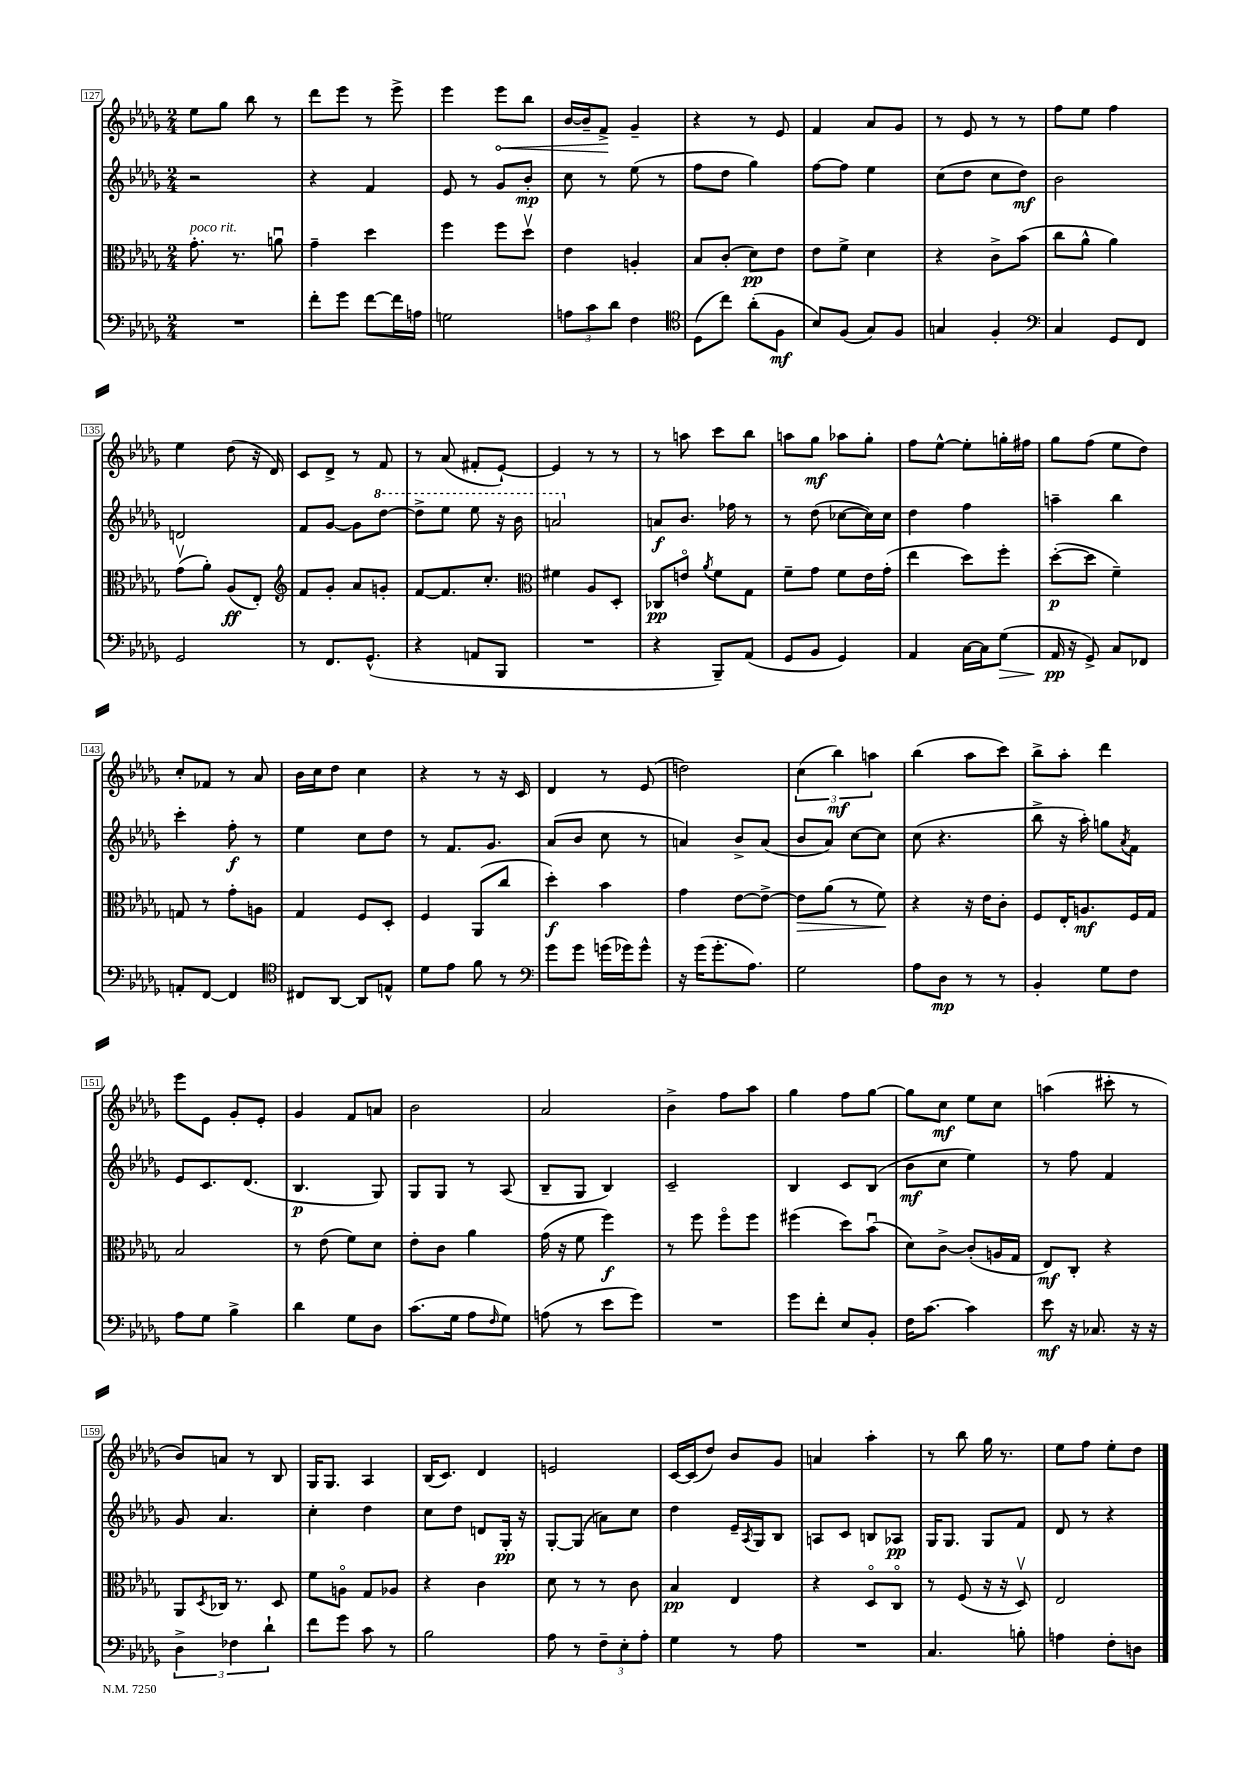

**kern	**kern	**kern	**kern
*staff4	*staff3	*staff2	*staff1
*clefF4	*clefC3	*clefG2	*clefG2
*k[b-e-a-d-g-]	*k[b-e-a-d-g-]	*k[b-e-a-d-g-]	*k[b-e-a-d-g-]
*M2/4	*M2/4	*M2/4	*M2/4
2r	8.g-'	2r	8ee-
.	.	.	8gg-
.	8.r	.	.
.	.	.	8bb-
.	8au	.	8r
=	=	=	=
8f'	4g-~	4r	8ddd-
8g-	.	.	8eee-
[8f	4dd-	4f	8r
16f]	.	.	8eee-^
16A	.	.	.
=	=	=	=
2G	4ff	8e-	4eee-
.	.	8r	.
.	8ff	8g-	8eee-
.	8dd-v	8b-'	8bb-
=	=	=	=
12A	4e-	8cc	[16b-
.	.	.	16b-~]
12c	.	.	.
.	.	8r	8f^
12d-	.	.	.
4F	4A'	(8ee-	4g-~
.	.	8r	.
=	=	=	=
*clefC4	*	*	*
(8D-	8B-	8ff	4r
8cc)	(8c'	8dd-	.
(8a-'	8d-)	4gg-)	8r
8F	8e-	.	8e-
=	=	=	=
8B-)	8e-	[8ff	4f
(8F	8f^	8ff]	.
8G-)	4d-	4ee-	8a-
8F	.	.	8g-
=	=	=	=
4G	4r	(8cc	8r
.	.	8dd-	8e-
4F'	8c^	8cc	8r
.	(8b-	8dd-)	8r
=	=	=	=
*clefF4	*	*	*
4C	8cc	2b-	8ff
.	8a-^^	.	8ee-
8GG-	4a-)	.	4ff
8FF	.	.	.
=	=	=	=
2GG-	(8g-v	2d	4ee-
.	8a-')	.	.
.	(8A-	.	(8dd-
.	8E-')	.	16r
.	.	.	16d-)
=	=	=	=
*	*clefG2	*	*
8r	8f	8f	8c
8.FF	8g-'	[8g-	8d-^
.	8a-	8g-]	8r
(8.GG-^^	.	.	.
.	8g'	[8ddd-	8f
=	=	=	=
4r	[8f	8ddd-^]	8r
.	8.f]	8eee-	(8a-
8AA	.	8eee-	8f#'
.	8.cc'	.	.
8BBB-	.	16r	[8e-`)
.	.	16bb-	.
=	=	=	=
*	*clefC3	*	*
2r	4f#	2aa	4e-]
.	8A-	.	8r
.	8D-'	.	8r
=	=	=	=
4r	8C-	8a	8r
.	8eo	8.b-	8aa
.	8qa-	.	.
8BBB-~)	8f	.	8ccc
.	.	16ff-	.
(8AA-	8G-	8r	8bb-
=	=	=	=
8GG-	8f~	8r	8aa
8BB-	8g-	(8dd-	8gg-
4GG-)	8f	[8cc-	8aa-
.	16e-	16cc-])	8gg-'
.	(16g-'	16cc-	.
=	=	=	=
4AA-	4ee-	4dd-	8ff
.	.	.	[8ee-^^
[16C	8dd-)	4ff	8ee-']
16C]	.	.	.
(8G-	8ff'	.	16gg'
.	.	.	16ff#
=	=	=	=
16AA-	([8dd-'	4aa~	8gg-
16r	.	.	.
8GG-^)	8dd-]	.	(8ff
8C	4f~)	4bb-	8ee-
8FF-	.	.	8dd-)
=	=	=	=
8AA'	8G	4ccc'	8cc'
[8FF	8r	.	8f-
4FF]	8g-'	8ff'	8r
.	8A	8r	8a-
=	=	=	=
*clefC4	*	*	*
8C#	4G-	4ee-	16b-
.	.	.	16cc
[8AA-	.	.	8dd-
8AA-]	8F	8cc	4cc
8E^^	8D-'	8dd-	.
=	=	=	=
8d-	4F	8r	4r
8e-	.	8.f	.
8f	(8AA-	.	8r
.	.	8.g-	.
8r	8cc	.	16r
.	.	.	16c
=	=	=	=
*clefF4	*	*	*
8g-	4dd-')	(8a-	4d-
8g-	.	8b-	.
(16g	4b-	8cc	8r
16g-)	.	.	.
8g-^^	.	8r	(8e-
=	=	=	=
16r	4g-	4a)	2dd)
(16g-	.	.	.
8.g-'	.	.	.
.	[8e-	8b-^	.
8.A-)	.	.	.
.	8e-^_	(8a	.
=	=	=	=
2G-	8e-]	8b-	(6cc
.	(8a-	8a-)	.
.	.	.	6bb-)
.	8r	[8cc	.
.	.	.	6aa
.	8f)	8cc]	.
=	=	=	=
8A-	4r	(8cc	(4bb-
8D-	.	4.r	.
8r	16r	.	8aa-
.	16e-	.	.
8r	8c'	.	8ccc)
=	=	=	=
4BB-'	8F	8bb-^	8bb-^
.	16E-'	16r	8aa-'
.	8.A	16aa-')	.
8G-	.	8gg	4ddd-
.	.	8qa-	.
8F	16F	8f	.
.	16G-	.	.
=	=	=	=
8A-	2B-	8e-	8eee-
8G-	.	8.c	8e-
4B-^	.	.	8g-'
.	.	(8.d-	.
.	.	.	8e-'
=	=	=	=
4d-	8r	4.B-	4g-
.	(8e-	.	.
8G-	8f)	.	8f
8D-	8d-	8G-)	8a
=	=	=	=
(8.c	8e-'	8G-	2b-
.	8c	8G-	.
16G-	.	.	.
8A-	4a-	8r	.
16qqF	.	.	.
8G-)	.	(8A-	.
=	=	=	=
(8A	(16g-	8B-~	2a-
.	16r	.	.
8r	8f	8G-	.
8e-	4ff)	4B-)	.
8g-)	.	.	.
=	=	=	=
2r	8r	2c~	4b-^
.	8ff	.	.
.	8ffo	.	8ff
.	8ff	.	8aa-
=	=	=	=
8g-	(4ff#	4B-	4gg-
8f'	.	.	.
8E-	8dd-)	8c	8ff
8BB-'	(8b-u	(8B-	[8gg-
=	=	=	=
16F	8d-)	8b-	8gg-]
[8.c	.	.	.
.	[8c^	8cc	8cc
4c]	(8c']	4ee-)	8ee-
.	16A	.	8cc
.	16G-	.	.
=	=	=	=
8e-	8E-)	8r	(4aa
16r	8C'	8ff	.
8.C-	.	.	.
.	4r	4f	8ccc#'
16r	.	.	8r
16r	.	.	.
=	=	=	=
6D-^	8AA-	8g-	8b-)
.	8qD-	.	.
.	16C-	4.a-	8a
6F-	.	.	.
.	8.r	.	.
.	.	.	8r
6d-`	.	.	.
.	8D-	.	8B-
=	=	=	=
8f	8f	4cc'	16G-
.	.	.	8.G-
8g-	8Ao	.	.
8c	8G-	4dd-	4A-
8r	8A-	.	.
=	=	=	=
2B-	4r	8cc	(16B-
.	.	.	8.c)
.	.	8dd-	.
.	4c	8d	4d-
.	.	16G-'	.
.	.	16r	.
=	=	=	=
8A-	8d-	[8G-'	2e
8r	8r	(8G-]	.
12F~	8r	8a)	.
12E-'	.	.	.
.	8c	8cc	.
12A-'	.	.	.
=	=	=	=
4G-	4B-	4dd-	[16c
.	.	.	(16c]
.	.	.	8dd-)
8r	4E-	16e-~	8b-
.	.	8qA-	.
.	.	16G-	.
8A-	.	8B-	8g-
=	=	=	=
2r	4r	8A	4a
.	.	8c	.
.	8D-o	8B	4aa-'
.	8Co	8A-	.
=	=	=	=
4.C	8r	16G-	8r
.	.	8.G-	.
.	(8F	.	8bb-
.	16r	8G-	16gg-
.	16r	.	8.r
8B'	8D-v)	8f	.
=	=	=	=
4A	2E-	8d-	8ee-
.	.	8r	8ff
8F'	.	4r	8ee-'
8D	.	.	8dd-
==	==	==	==
*-	*-	*-	*-
